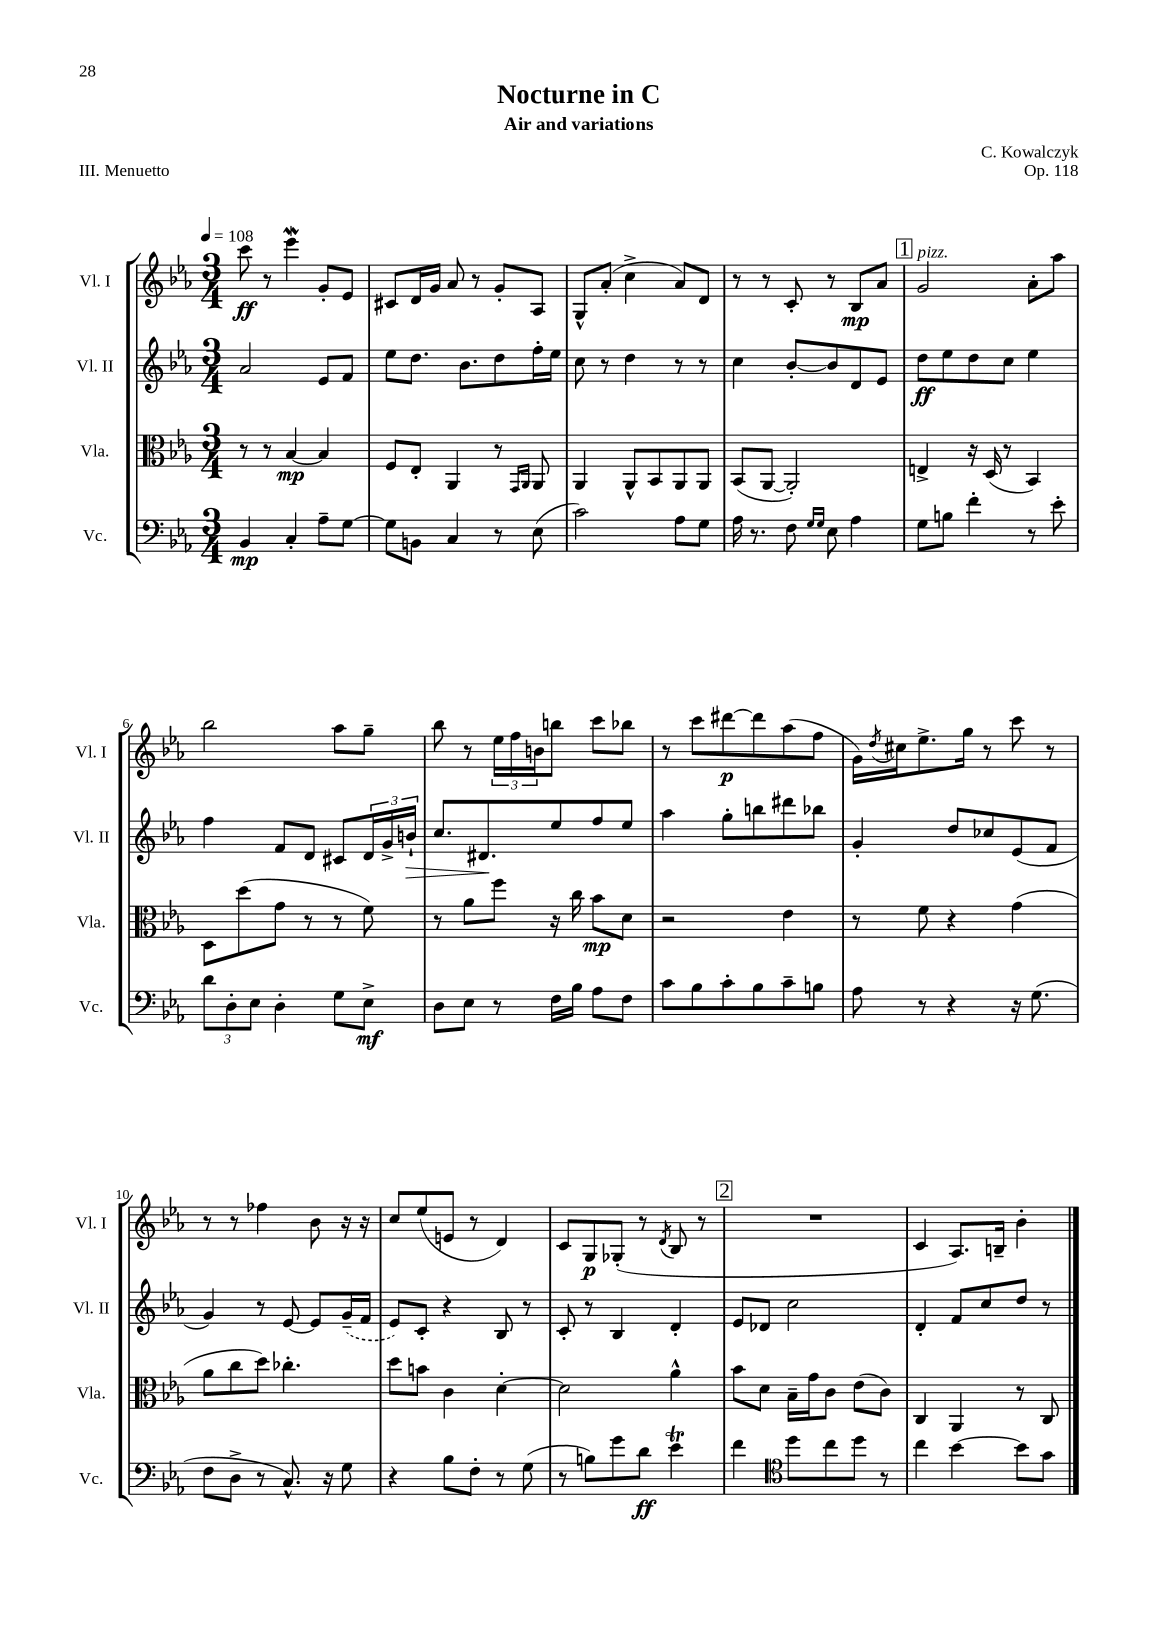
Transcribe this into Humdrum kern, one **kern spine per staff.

**kern	**kern	**kern	**kern
*staff4	*staff3	*staff2	*staff1
*clefF4	*clefC3	*clefG2	*clefG2
*k[b-e-a-]	*k[b-e-a-]	*k[b-e-a-]	*k[b-e-a-]
*M3/4	*M3/4	*M3/4	*M3/4
*MM108	*MM108	*MM108	*MM108
4BB-	8r	2a-	8ccc
.	8r	.	8r
4C'	[4B-	.	4eee-
8A-~	4B-]	8e-	8g'
[8G	.	8f	8e-
=	=	=	=
8G]	8F	8ee-	8c#
8BB	8E-'	8.dd	16d
.	.	.	16g
4C	4AA-	.	8a-
.	.	8.b-	.
.	.	.	8r
8r	8r	8dd	8g'
.	16qqGG	.	.
.	16qqAA-	.	.
(8E-	8AA-	16ff'	8A-
.	.	16ee-	.
=	=	=	=
2c)	4AA-	8cc	8G^^
.	.	8r	(8a-'
.	8AA-^^	4dd	4cc^
.	8BB-	.	.
8A-	8AA-	8r	8a-)
8G	8AA-	8r	8d
=	=	=	=
16A-	(8BB-	4cc	8r
8.r	.	.	.
.	[8AA-	.	8r
8F	2AA-'])	[8b-'	8c'
16qqG	.	.	.
16qqG	.	.	.
8E-	.	8b-]	8r
4A-	.	8d	8B-
.	.	8e-	8a-
=	=	=	=
8G	4E^	8dd	2g
8B	.	8ee-	.
4f'	16r	8dd	.
.	(16D	.	.
.	8r	8cc	.
8r	4BB-)	4ee-	8a-'
8e-'	.	.	8aa-
=	=	=	=
12d	8D	4ff	2bb-
12D'	.	.	.
.	(8dd	.	.
12E-	.	.	.
4D'	8g	8f	.
.	8r	8d	.
8G	8r	8c#	8aa-
8E-^	8f)	24d	8gg~
.	.	24g^	.
.	.	24b`	.
=	=	=	=
8D	8r	8.cc	8bb-
8E-	8a-	.	8r
.	.	8.d#	.
8r	8ff	.	24ee-
.	.	.	24ff
.	.	.	24b
16F	16r	8ee-	8bb
16B-	16cc	.	.
8A-	8b-	8ff	8ccc
8F	8d	8ee-	8bb-
=	=	=	=
8c	2r	4aa-	8r
8B-	.	.	8ccc
8c'	.	8gg'	[8ddd#
8B-	.	8bb	8ddd#]
8c~	4e-	8ddd#	(8aa-
8B	.	8bb-	8ff
=	=	=	=
8A-	8r	4g'	16g)
.	.	.	8qdd
.	.	.	16cc#
8r	8f	.	8.ee-^
4r	4r	8dd	.
.	.	.	16gg
.	.	8cc-	8r
16r	(4g	(8e-	8ccc
(8.G	.	.	.
.	.	8f	8r
=	=	=	=
8F	8a-	4g)	8r
8D^	8cc	.	8r
8r	8dd)	8r	4ff-
8.C^^)	4.cc-'	[8e-	.
.	.	8e-]	8b-
16r	.	.	.
8G	.	(16g~	16r
.	.	16f	16r
=	=	=	=
4r	8dd	8e-)	8cc
.	8b	8c'	(8ee-
8B-	4c	4r	8e
8F'	.	.	8r
8r	[4d'	8B-	4d)
(8G	.	8r	.
=	=	=	=
8r	2d]	8c'	8c
8B)	.	8r	8G
8g	.	4B-	(8G-'
8d	.	.	8r
.	.	.	8qd
4e-	4a-^^	4d'	8B-
.	.	.	8r
=	=	=	=
4f	8b-	8e-	2.r
.	8d	8d-	.
*clefC4	*	*	*
8dd	16B-~	2cc	.
.	16g	.	.
8cc	8c	.	.
8dd	(8e-	.	.
8r	8c)	.	.
=	=	=	=
4cc	4C	4d'	4c
[4b-	4AA-	8f	8.A-)
.	.	8cc	.
.	.	.	16B~
8b-]	8r	8dd	4b-'
8g	8C	8r	.
==	==	==	==
*-	*-	*-	*-
